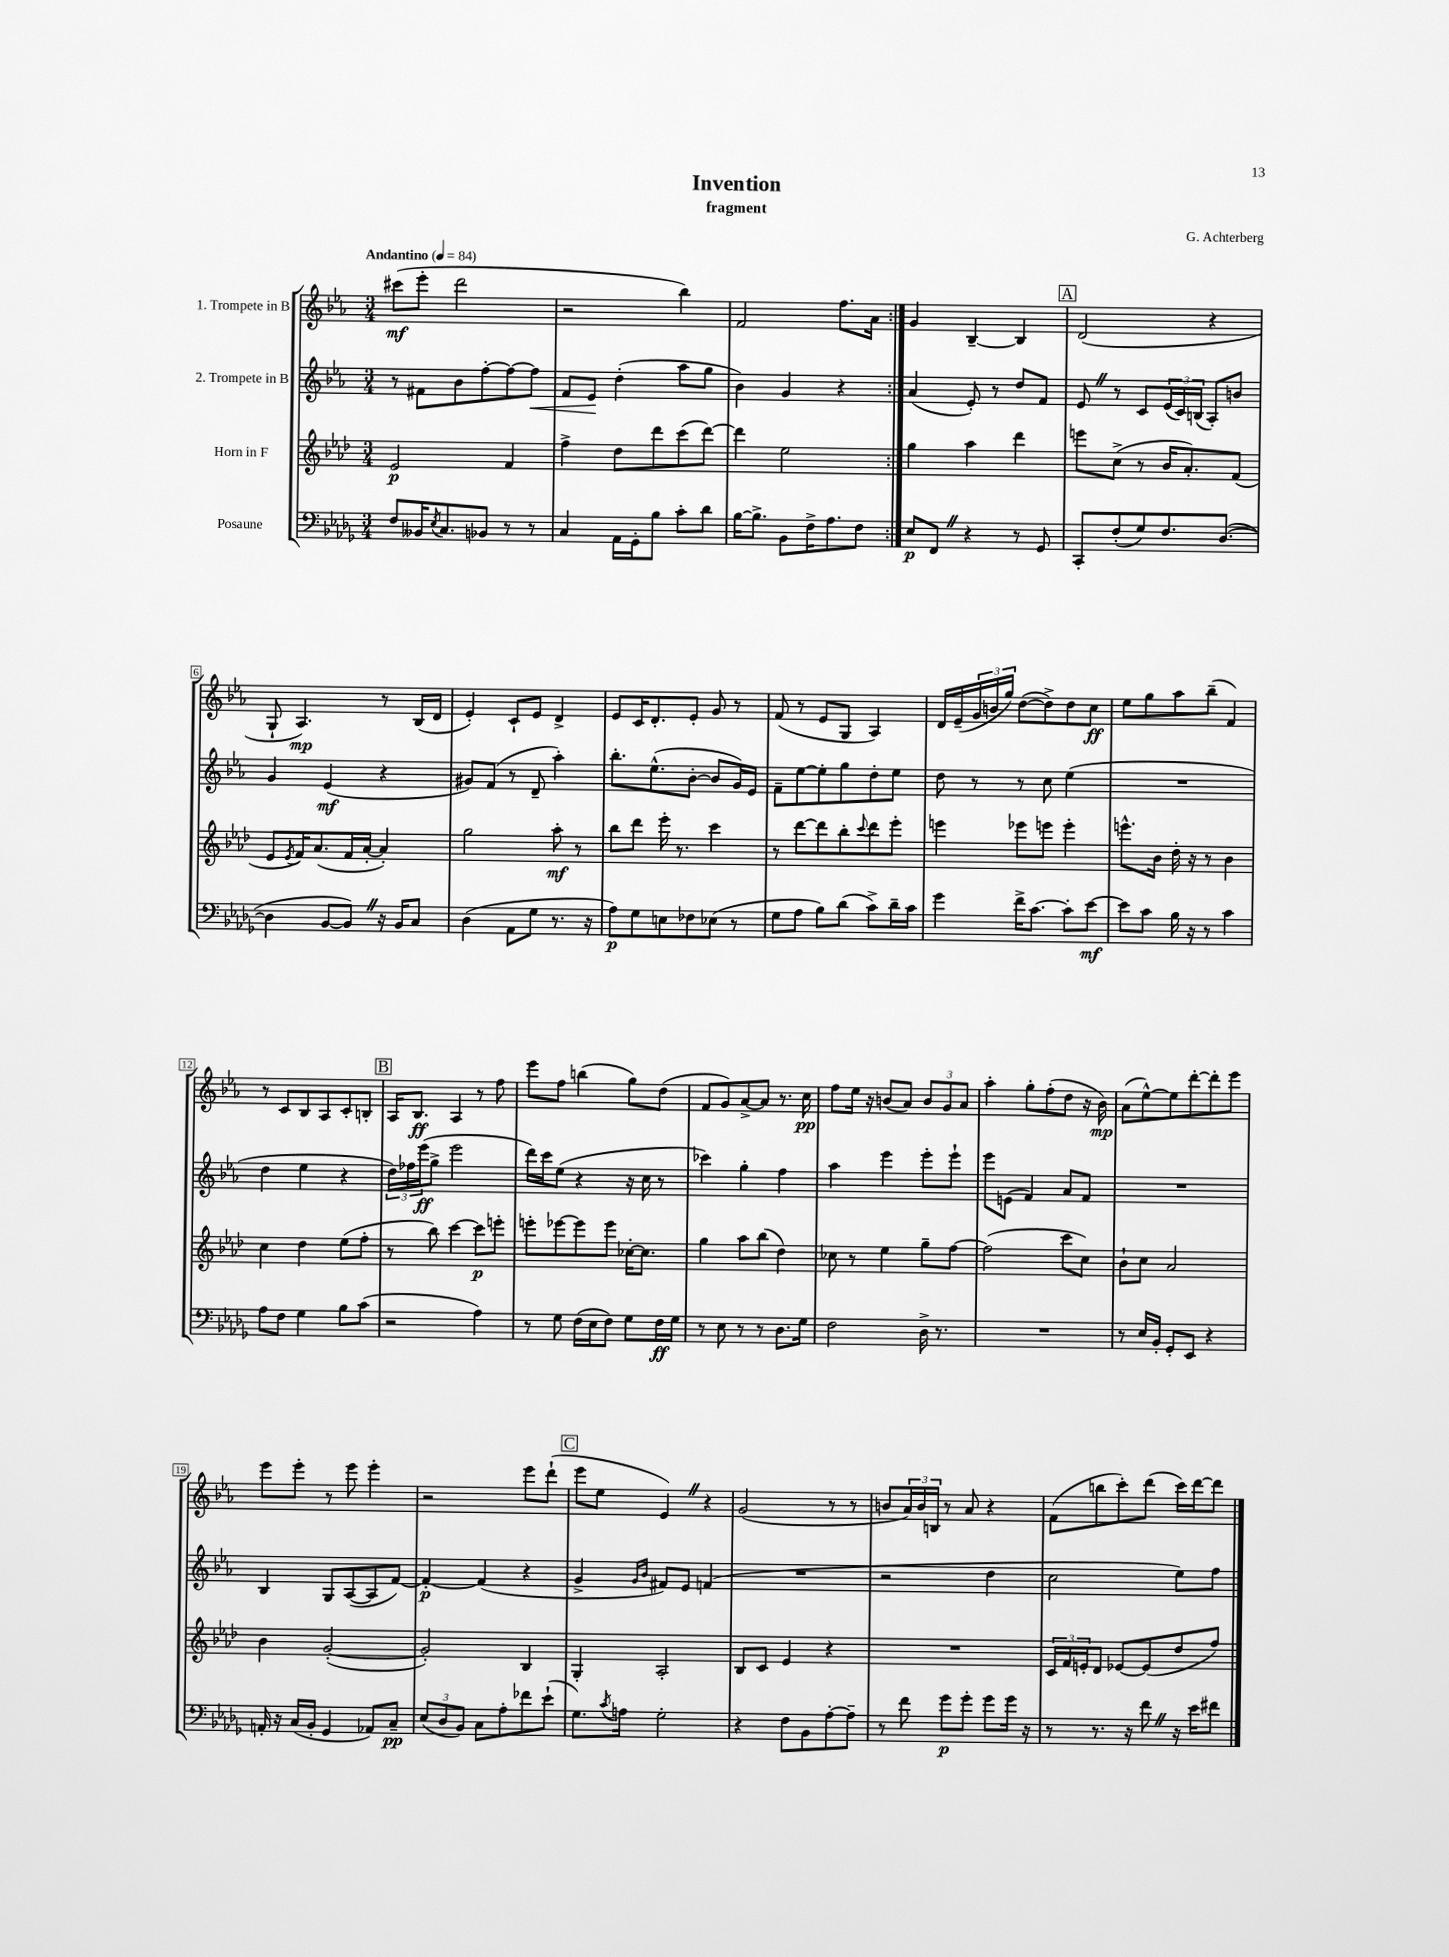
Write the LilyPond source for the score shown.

\header { title = "Invention" composer = "G. Achterberg" subtitle = "fragment" }
<<
\new StaffGroup <<
\new Staff = "s0" \with { instrumentName = "1. Trompete in B" } {
    \clef treble \key ees \major \numericTimeSignature \time 3/4 \tempo "Andantino" 4 = 84
    \repeat volta 2 { cis'''8\mf( ees'''8-. d'''2 |
    r2 bes''4) |
    f'2 f''8. aes'16 | }
    g'4 bes4~-- bes4 |
    \mark \markup { \box "A" } d'2( r4 |
    g8-! aes4.\mp) r8 bes16( d'16 |
    ees'4-.) c'8-! ees'8 d'4-> |
    ees'8 c'16 d'8.-. ees'8-. g'8 r8 |
    f'8( r8 ees'8 g8 aes4) |
    d'16 ees'16--( \tuplet 3/2 { g'16 b'16 g''16) } d''8~( d''8->) d''8 c''8\ff |
    ees''8 g''8 aes''8 bes''8--( f'4) |
    r8 c'8 bes8 aes8 c'8-. b8-. |
    \mark \markup { \box "B" } aes16 bes8.\ff aes4 r8 f''8 |
    ees'''8 f''8 b''4( g''8) d''8( |
    f'8 g'8) aes'8~-> aes'8 r8. c''16\pp |
    f''8 ees''16 r16 b'8( aes'8) \tuplet 3/2 { b'8 g'8 aes'8 } |
    aes''4-. g''8-. f''8-.( d''8 r16 bes'16\mp) |
    aes'8( ees''8~-^) ees''8 d'''8~-. d'''8-. ees'''8 |
    ees'''8 ees'''8-. r8 ees'''8 ees'''4-. |
    r2 ees'''8 d'''8-!( |
    \mark \markup { \box "C" } ees'''8 ees''8 ees'4) \once \override BreathingSign.text = \markup { \musicglyph "scripts.caesura.straight" } \breathe r4 |
    g'2( r8 r8 |
    b'8 \tuplet 3/2 { aes'16) b'16 b16 } r8 aes'8 r4 |
    f'8( b''8 c'''8-.) d'''8( c'''16) d'''16~ d'''8 \bar "|." |
}
\new Staff = "s1" \with { instrumentName = "2. Trompete in B" } {
    \clef treble \key ees \major \numericTimeSignature \time 3/4
    \repeat volta 2 { r8 fis'8 bes'8 f''8~-. f''8~ f''8\< |
    f'8 ees'8\! d''4-.( aes''8 g''8 |
    bes'4) g'4 r4 | }
    aes'4( ees'8-.) r8 d''8 f'8 |
    \mark \markup { \box "A" } ees'8 \once \override BreathingSign.text = \markup { \musicglyph "scripts.caesura.straight" } \breathe r8 c'8 \tuplet 3/2 { ees'16( c'16) b16( } aes8-.) b'8 |
    g'4 ees'4\mf( r4 |
    gis'8) f'8( r8 d'8-- aes''4-.) |
    bes''8.-. ees''8.-^( bes'8~-. bes'8 g'16) ees'16 |
    f'8-- ees''8~ ees''8-. g''8 d''8-. ees''8 |
    d''8 r8 r8 c''8 ees''4( |
    R2. |
    d''4 ees''4 r4 |
    \mark \markup { \box "B" } \tuplet 3/2 { d''16) fes''16 ees'''16\ff( } g''8-> ees'''2 |
    d'''16) c'''16 ees''8( r4 r16 c''16 r8 |
    ces'''4) g''4-. f''4 |
    aes''4 ees'''4 ees'''8-. ees'''8-! |
    ees'''8 e'8( f'4) aes'8 f'8 |
    R2. |
    bes4 g8 aes8~( aes8 f'8~) |
    f'4~-.\p f'4( r4 |
    \mark \markup { \box "C" } g'4-> \grace { g'16 bes'16 } fis'8) ees'8 f'4( |
    R2. |
    r2 d''4 |
    c''2 ees''8) f''8 \bar "|." |
}
\new Staff = "s2" \with { instrumentName = "Horn in F" } {
    \clef treble \key aes \major \numericTimeSignature \time 3/4
    \repeat volta 2 { ees'2\p f'4 |
    f''4-> des''8 des'''8 c'''8( des'''8~) |
    des'''4 ees''2 | }
    g''4 aes''4 des'''4 |
    \mark \markup { \box "A" } e'''8 c''8->( r8 bes'16 aes'8.-.) f'8( |
    ees'8 \acciaccatura { ees'8 } f'16) aes'8.( f'16 aes'16~-. aes'4-.) |
    g''2 aes''8-.\mf r8 |
    bes''8 des'''8 ees'''16-. r8. c'''4 |
    r8 des'''8~ des'''8 bes''8-. \appoggiatura { c'''8 } des'''8 ees'''8-. |
    e'''4 ees'''8 e'''8 e'''4-. |
    e'''8.-^ bes'16 des''16-. r16 r8 bes'4 |
    c''4 des''4 ees''8( f''8-. |
    \mark \markup { \box "B" } r8 bes''8) c'''4~ c'''8\p e'''8-. |
    e'''8-. ees'''8~ ees'''8 ees'''8 ces''16~-. ces''8. |
    g''4 aes''8 bes''8( des''4) |
    ces''8 r8 ees''4 g''8-- f''8~ |
    f''2( c'''8 c''8) |
    bes'8-! c''8 aes'2 |
    bes'4 g'2~-.( |
    g'2-.) bes4 |
    \mark \markup { \box "C" } g4-. aes2-. |
    bes8 c'8 ees'4 r4 |
    R2. |
    \tuplet 3/2 { c'16 f'16 e'16-. } des'8 ees'8~ ees'8( des''8 f''8) \bar "|." |
}
\new Staff = "s3" \with { instrumentName = "Posaune" } {
    \clef bass \key des \major \numericTimeSignature \time 3/4
    \repeat volta 2 { f8 beses,16 \acciaccatura { ees8 } c8. bes,8 r8 r8 |
    c4 aes,16 ges,16-. bes8 c'8-. des'8 |
    bes16~ bes8.-> bes,8 f16-> aes8. f8 | }
    ees8\p f,8 \once \override BreathingSign.text = \markup { \musicglyph "scripts.caesura.straight" } \breathe r4 r8 ges,8 |
    \mark \markup { \box "A" } c,8-. f8-.( ges8) f8. des8.~( |
    des4 bes,8~ bes,8) \once \override BreathingSign.text = \markup { \musicglyph "scripts.caesura.straight" } \breathe r16 bes,16 c8 |
    des4( aes,8 ges8 r8. r16 |
    aes8\p) ges8 e8 fes8 ees8( r8 |
    ges8 aes8 bes8) des'8( c'8->) des'16-- c'16 |
    ges'4 f'16-> c'8.~ c'8-. ees'8~\mf |
    ees'8 c'8 bes16 r16 r8 c'4 |
    aes8 f8 ges4 bes8 c'8( |
    \mark \markup { \box "B" } r2 aes4) |
    r8 ges8 f16( ees16 f8) ges8 f16\ff ges16 |
    r8 ees8 r8 r8 des8. ges16 |
    f2 des16-> r8. |
    R2. |
    r8 ees16 bes,16-. ges,8-. ees,8 r4 |
    a,16-. r16 c16( bes,16-. ges,4 aes,8) c8--\pp |
    \tuplet 3/2 { ees8( des8 bes,8) } c8 aes8-. fes'8 ees'8-!( |
    \mark \markup { \box "C" } ges8.) \acciaccatura { c'8 } a16 ges2-. |
    r4 f8 bes,8 aes8~-. aes8-- |
    r8 f'8 ges'8\p ges'8-. ges'8 ges'16 r16 |
    r8 r8. r16 f'8 \once \override BreathingSign.text = \markup { \musicglyph "scripts.caesura.straight" } \breathe r16 ees'16 fis'8 \bar "|." |
}
>>
>>
\layout { \context { \Score \override BarNumber.stencil = #(make-stencil-boxer 0.1 0.3 ly:text-interface::print) } }
